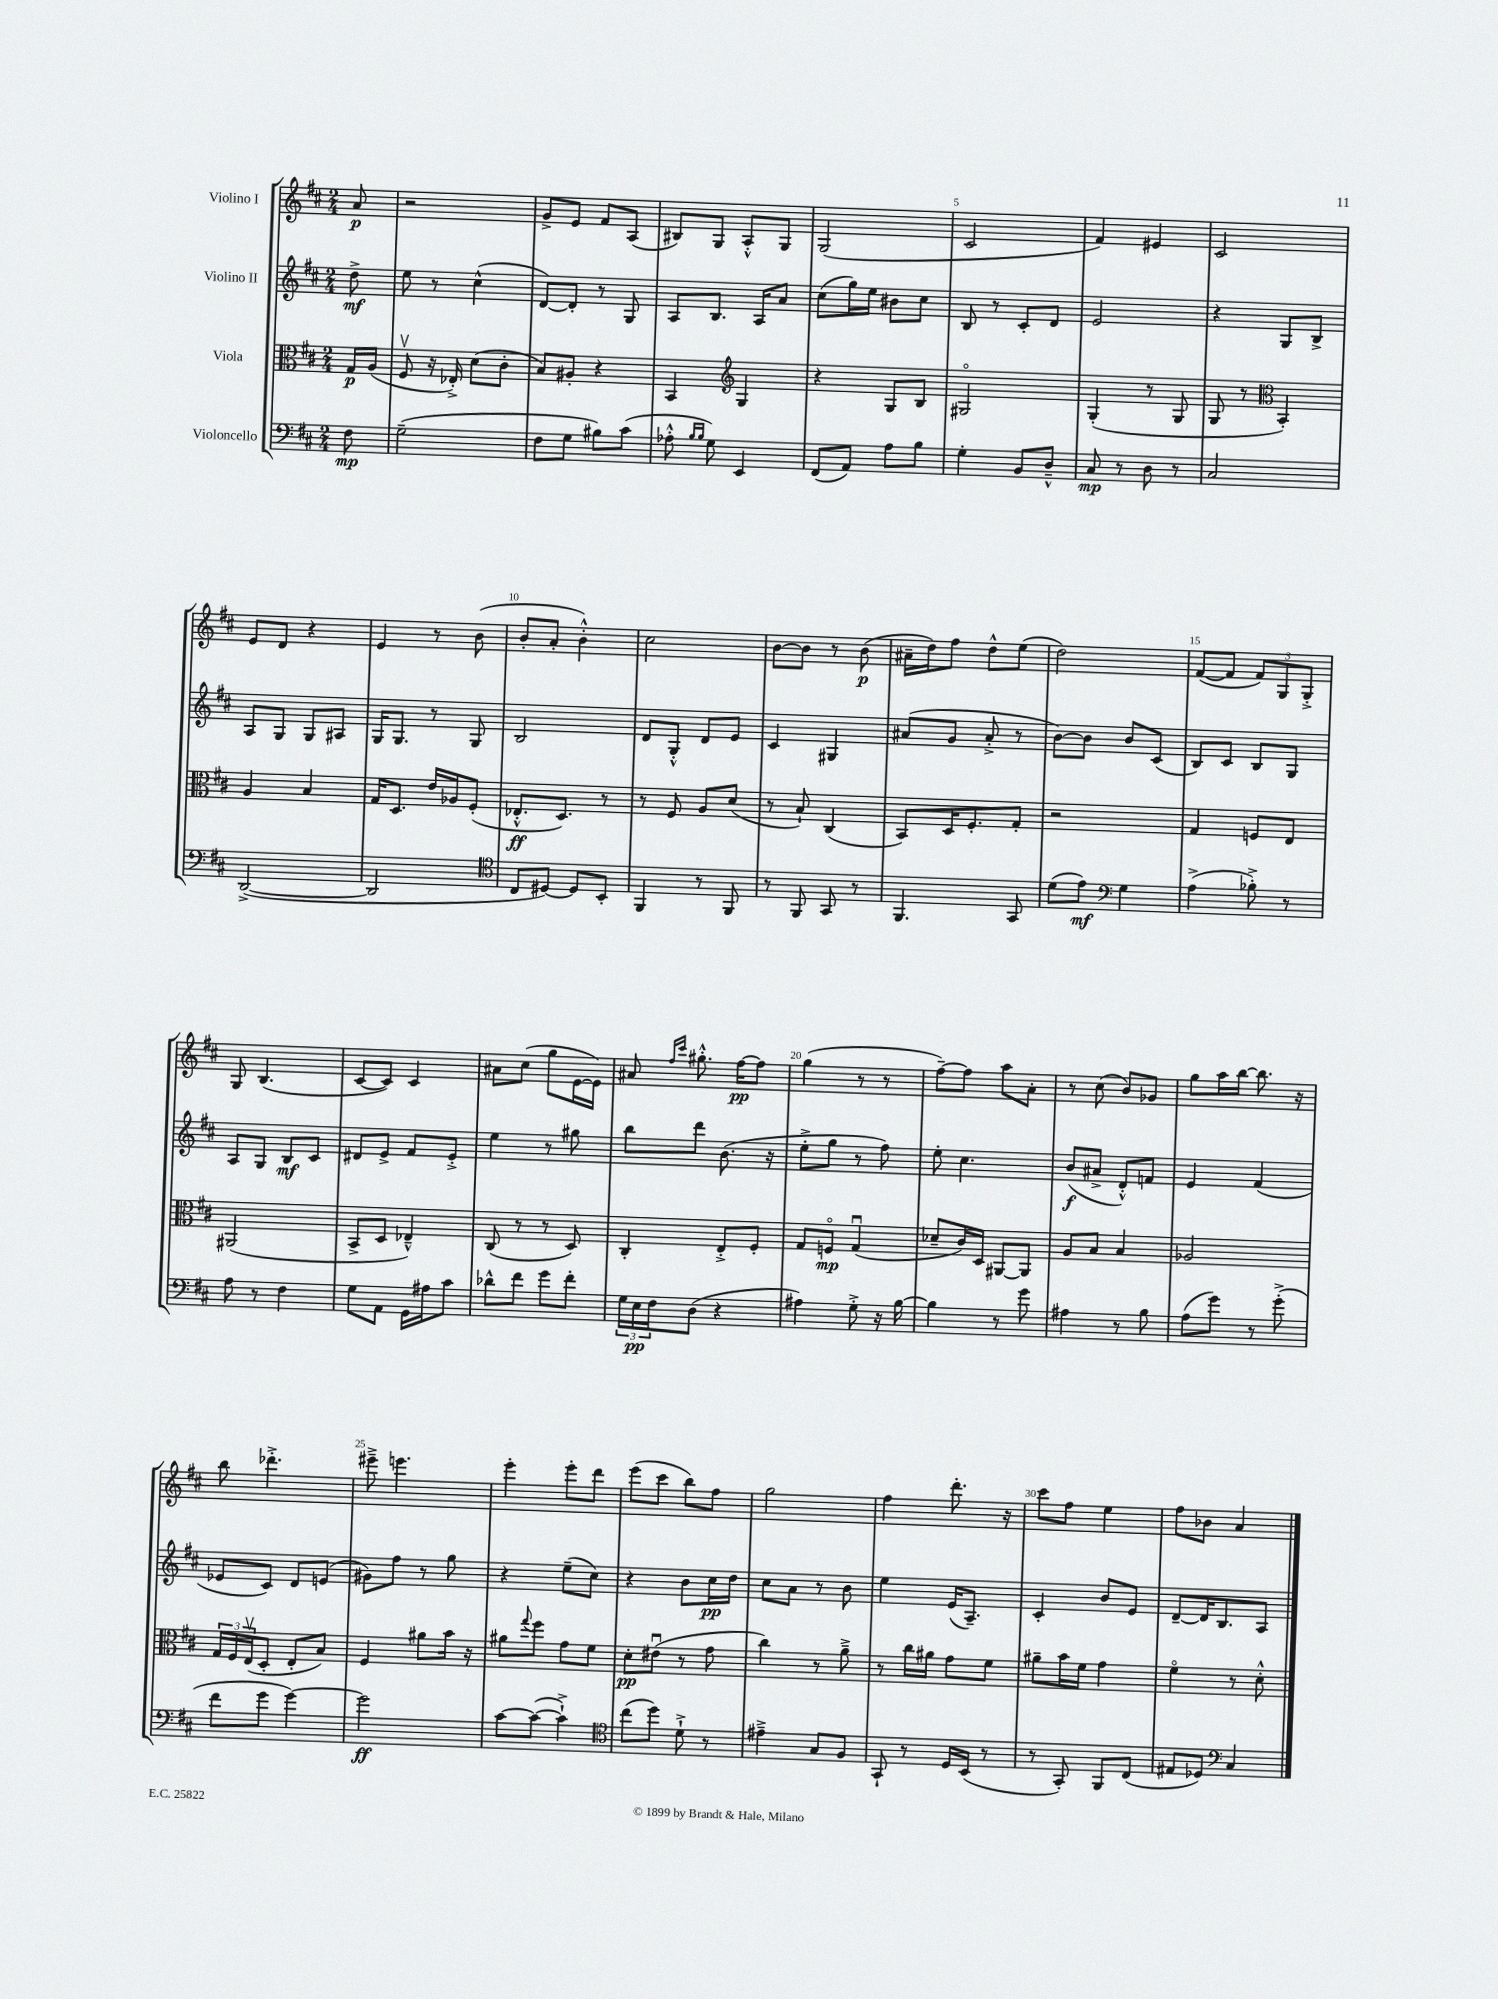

**kern	**dynam	**kern	**dynam	**kern	**dynam	**kern	**dynam
*part4	*part4	*part3	*part3	*part2	*part2	*part1	*part1
*staff4	*staff4	*staff3	*staff3	*staff2	*staff2	*staff1	*staff1
*I"Violoncello	*	*I"Viola	*	*I"Violino II	*	*I"Violino I	*
*clefF4	*	*clefC3	*	*clefG2	*	*clefG2	*
*k[f#c#]	*	*k[f#c#]	*	*k[f#c#]	*	*k[f#c#]	*
*M2/4	*	*M2/4	*	*M2/4	*	*M2/4	*
=	=	=	=	=	=	=	=
8F#\	mp	16G/LL	p	8dd^\	mf	8a/	p
.	.	(16A/JJ	.	.	.	.	.
=1	=1	=1	=1	=1	=1	=1	=1
(2G~\	.	8F#v/	.	8ee\	.	2r	.
.	.	16r	.	8r	.	.	.
.	.	16E-X'^/)	.	.	.	.	.
.	.	(8d\L	.	(4cc#^^\	.	.	.
.	.	8c#'\J	.	.	.	.	.
=2	=2	=2	=2	=2	=2	=2	=2
8F#\L	.	8B/L)	.	[8d/L)	.	8g^/L	.
8G\J	.	8A#X'/J	.	8d'/J]	.	8e/J	.
8B#X\L)	.	4r	.	8r	.	8f#/L	.
(8c#\J	.	.	.	8G/	.	(8A/J	.
=3	=3	=3	=3	=3	=3	=3	=3
8A-X'^^\	.	4BB/	.	8A/L	.	8B#X/L)	.
16qqB/LL	.	.	.	.	.	.	.
16qqB/JJ	.	.	.	.	.	.	.
8G\)	.	.	.	8.B/J	.	8G/J	.
*	*	*clefG2	*	*	*	*	*
4EE/	.	4G/	.	.	.	8A'^^/L	.
.	.	.	.	16A/KL	.	.	.
.	.	.	.	8a/J	.	8G/J	.
=4	=4	=4	=4	=4	=4	=4	=4
(8FF#/L	.	4r	.	(8cc#\L	.	(2G/	.
8AA/J)	.	.	.	16gg\L)	.	.	.
.	.	.	.	16ee\JJ	.	.	.
8A\L	.	8G/L	.	8b#X\L	.	.	.
8B\J	.	8B/J	.	8cc#\J	.	.	.
=5	=5	=5	=5	=5	=5	=5	=5
4G'\	.	2G#X/	.	8B/	.	2c#/	.
.	.	.	.	8r	.	.	.
8BB/L	.	.	.	8c#'/L	.	.	.
8D~^^/J	.	.	.	8d/J	.	.	.
=6	=6	=6	=6	=6	=6	=6	=6
8C#/	mp	(4G'/	.	2e/	.	4f#/)	.
8r	.	.	.	.	.	.	.
8D\	.	8r	.	.	.	4e#X/	.
8r	.	8G/	.	.	.	.	.
=7	=7	=7	=7	=7	=7	=7	=7
2C#/	.	8G/	.	4r	.	2c#/	.
.	.	8r	.	.	.	.	.
*	*	*clefC3	*	*	*	*	*
.	.	4BB'/)	.	8G/L	.	.	.
.	.	.	.	8B^/J	.	.	.
!!LO:LB:g=z
=8	=8	=8	=8	=8	=8	=8	=8
([2DD^/	.	4A/	.	8A/L	.	8e/L	.
.	.	.	.	8G/J	.	8d/J	.
.	.	4B/	.	8G/L	.	4r	.
.	.	.	.	8A#X/J	.	.	.
=9	=9	=9	=9	=9	=9	=9	=9
2DD/]	.	16G/KL	.	16G/KL	.	4e/	.
.	.	8.D/J	.	8.G/J	.	.	.
.	.	16e/LL	.	8r	.	8r	.
.	.	16A-X/J	.	.	.	.	.
.	.	(8F#'/J	.	8G/	.	(8b\	.
=10	=10	=10	=10	=10	=10	=10	=10
*clefC4	*	*	*	*	*	*	*
8C#/L	.	8.E-X'^^/L	ff	2B/	.	8b'/L	.
[8D#X/J)	.	.	.	.	.	8a'/J	.
.	.	8.D/J)	.	.	.	.	.
8D#/L]	.	.	.	.	.	4b'^^\)	.
8BB'/J	.	8r	.	.	.	.	.
=11	=11	=11	=11	=11	=11	=11	=11
4FF#/	.	8r	.	8d/L	.	2cc#\	.
.	.	8F#/	.	8G'^^/J	.	.	.
8r	.	8A/L	.	8d/L	.	.	.
8FF#/	.	(8d/J	.	8e/J	.	.	.
=12	=12	=12	=12	=12	=12	=12	=12
8r	.	8r	.	4c#/	.	[8b\L	.
8FF#/	.	8B`/)	.	.	.	8b\J]	.
8GG/	.	(4C#/	.	4G#X/	.	8r	.
8r	.	.	.	.	.	(8b\	p
=13	=13	=13	=13	=13	=13	=13	=13
4.FF#/	.	8BB/L)	.	(8a#X/L	.	16a#X~\LL	.
.	.	.	.	.	.	16dd\J)	.
.	.	16D/K	.	8g/J	.	8ff#\J	.
.	.	8.F#'/	.	.	.	.	.
.	.	.	.	8a#'^/	.	8dd^^\L	.
8GG/	.	8G'/J	.	8r	.	(8ee\J	.
=14	=14	=14	=14	=14	=14	=14	=14
(8d\L	.	2r	.	[8b\L)	.	2dd\)	.
8e\J)	mf	.	.	8b\J]	.	.	.
*clefF4	*	*	*	*	*	*	*
4G\	.	.	.	8b/L	.	.	.
.	.	.	.	(8c#/J	.	.	.
=15	=15	=15	=15	=15	=15	=15	=15
(4A^\	.	4G/	.	8B/L)	.	([8f#/L	.
.	.	.	.	8c#/J	.	8f#/J]	.
8B-X'^\)	.	8Fn/L	.	8B/L	.	12f#/L)	.
.	.	.	.	.	.	12G/	.
8r	.	8E/J	.	8G/J	.	.	.
.	.	.	.	.	.	12G'^/J	.
!!LO:LB:g=z
=16	=16	=16	=16	=16	=16	=16	=16
8A\	.	(2AA#X/	.	8A/L	.	8G/	.
8r	.	.	.	8G/J	.	(4.B/	.
4F#\	.	.	.	8B/L	mf	.	.
.	.	.	.	8c#/J	.	.	.
=17	=17	=17	=17	=17	=17	=17	=17
8G\L	.	8BB^/L	.	8d#X/L	.	[8c#/L	.
8AA\J	.	8D/J	.	8e^/J	.	8c#/J])	.
16GG\LL	.	4E-X~^^/)	.	8f#/L	.	4c#/	.
16A#X\J	.	.	.	.	.	.	.
8c#\J	.	.	.	8e'^/J	.	.	.
=18	=18	=18	=18	=18	=18	=18	=18
8d-X^^\L	.	(8C#/	.	4ee\	.	8a#X\L	.
8f#\J	.	8r	.	.	.	(8cc#\J	.
8g\L	.	8r	.	8r	.	8gg\L	.
8f#'\J	.	8D/)	.	8gg#X\	.	[16e\L	.
.	.	.	.	.	.	16e\JJ])	.
=19	=19	=19	=19	=19	=19	=19	=19
24G\LL	.	4C#'/	.	8bb\L	.	8a#X/	.
24E\	pp	.	.	.	.	.	.
24F#\J	.	.	.	.	.	.	.
.	.	.	.	.	.	16qqff#/LL	.
.	.	.	.	.	.	16qqccc#/JJ	.
(8D\J	.	.	.	8ddd\J	.	8.gg#X'^^\	.
4r	.	8E'^/L	.	(8.b\	.	.	.
.	.	.	.	.	.	[16ff#\KL	pp
.	.	8F#'/J	.	.	.	8ff#\J]	.
.	.	.	.	16r	.	.	.
=20	=20	=20	=20	=20	=20	=20	=20
4A#X\)	.	8G/L	.	8ee'^\L	.	(4gg\	.
.	.	8Fn/J	mp	8gg\J	.	.	.
8G'^\	.	(4Gu/	.	8r	.	8r	.
16r	.	.	.	8ff#\)	.	8r	.
[16B\	.	.	.	.	.	.	.
=21	=21	=21	=21	=21	=21	=21	=21
4B\]	.	8d-X~/L	.	8ee'\	.	[8ff#~\L)	.
.	.	16c#/L)	.	4.cc#\	.	8ff#\J]	.
.	.	16D/JJ	.	.	.	.	.
8r	.	[8AA#X/L	.	.	.	8aa\L	.
8g\	.	8AA#/J]	.	.	.	8a'\J	.
=22	=22	=22	=22	=22	=22	=22	=22
4A#X\	.	8A/L	.	(8b/L	f	8r	.
.	.	8B/J	.	8a#X^/J	.	(8cc#\	.
8r	.	4B/	.	8d'^^/L)	.	8b/L)	.
8B\	.	.	.	8fn/J	.	8g-X/J	.
=23	=23	=23	=23	=23	=23	=23	=23
(8A\L	.	2A-X/	.	4e/	.	8gg\L	.
8g\J)	.	.	.	.	.	16aa\L	.
.	.	.	.	.	.	[16bb\JJ	.
8r	.	.	.	(4f#/	.	8.bb\]	.
(8g'^\	.	.	.	.	.	.	.
.	.	.	.	.	.	16r	.
!!LO:LB:g=z
=24	=24	=24	=24	=24	=24	=24	=24
8f#\L	.	24G/LL	.	8e-X/L	.	8bb\	.
.	.	24F#/	.	.	.	.	.
.	.	(24Ev/J	.	.	.	.	.
8g\J	.	8D'/J	.	8c#/J)	.	4.ddd-X'^\	.
[4g\)	.	8E'/L	.	8d/L	.	.	.
.	.	8B/J)	.	(8en/J	.	.	.
=25	=25	=25	=25	=25	=25	=25	=25
2g\]	ff	4F#/	.	8g#X\L)	.	8eee#X~^\	.
.	.	.	.	8ff#\J	.	4.eeen\	.
.	.	8a#X\L	.	8r	.	.	.
.	.	16b\Jk	.	8gg\	.	.	.
.	.	16r	.	.	.	.	.
=26	=26	=26	=26	=26	=26	=26	=26
[8c#\L	.	8a#X\L	.	4r	.	4eee'\	.
.	.	8qqgg/	.	.	.	.	.
(8c#\J_	.	8ff#\J	.	.	.	.	.
4c#`^\])	.	8g\L	.	(8ee~\L	.	8eee'\L	.
.	.	8f#\J	.	8cc#\J)	.	8ddd\J	.
=27	=27	=27	=27	=27	=27	=27	=27
*clefC4	*	*	*	*	*	*	*
(8cc#\L	.	8d'\L	pp	4r	.	(8eee\L	.
8dd\J)	.	(8e#Xu\J	.	.	.	8ccc#\J	.
8d`^\	.	8r	.	8b\L	.	8bb\L)	.
8r	.	8g\	.	16cc#\L	pp	8ff#\J	.
.	.	.	.	16dd\JJ	.	.	.
=28	=28	=28	=28	=28	=28	=28	=28
4e#X~^\	.	4cc#\)	.	8cc#\L	.	2gg\	.
.	.	.	.	8a\J	.	.	.
8G/L	.	8r	.	8r	.	.	.
8F#/J	.	8a~^\	.	8b\	.	.	.
=29	=29	=29	=29	=29	=29	=29	=29
8GG`/	.	8r	.	4ee\	.	4ff#\	.
8r	.	16cc#\LL	.	.	.	.	.
.	.	16a#X\JJ	.	.	.	.	.
16D/LL	.	8g\L	.	(16e/KL	.	8.ddd'\	.
(16BB/JJ	.	.	.	8.A~/J)	.	.	.
8r	.	8f#\J	.	.	.	.	.
.	.	.	.	.	.	16r	.
=30	=30	=30	=30	=30	=30	=30	=30
8r	.	8a#X~\L	.	4c#'/	.	8ccc#\L	.
8GG'/)	.	16b\L	.	.	.	8ff#\J	.
.	.	16f#\JJ	.	.	.	.	.
8FF#/L	.	4g\	.	8b/L	.	4ee\	.
(8C#/J	.	.	.	8e/J	.	.	.
=31	=31	=31	=31	=31	=31	=31	=31
8E#X/L	.	4f#\	.	[8d~/L	.	8ff#\L	.
8D-X/J)	.	.	.	16d/K]	.	8b-X\J	.
.	.	.	.	8.B/	.	.	.
*clefF4	*	*	*	*	*	*	*
4C#/	.	8r	.	.	.	4a/	.
.	.	8d'^^\	.	8A/J	.	.	.
==	==	==	==	==	==	==	==
*-	*-	*-	*-	*-	*-	*-	*-
